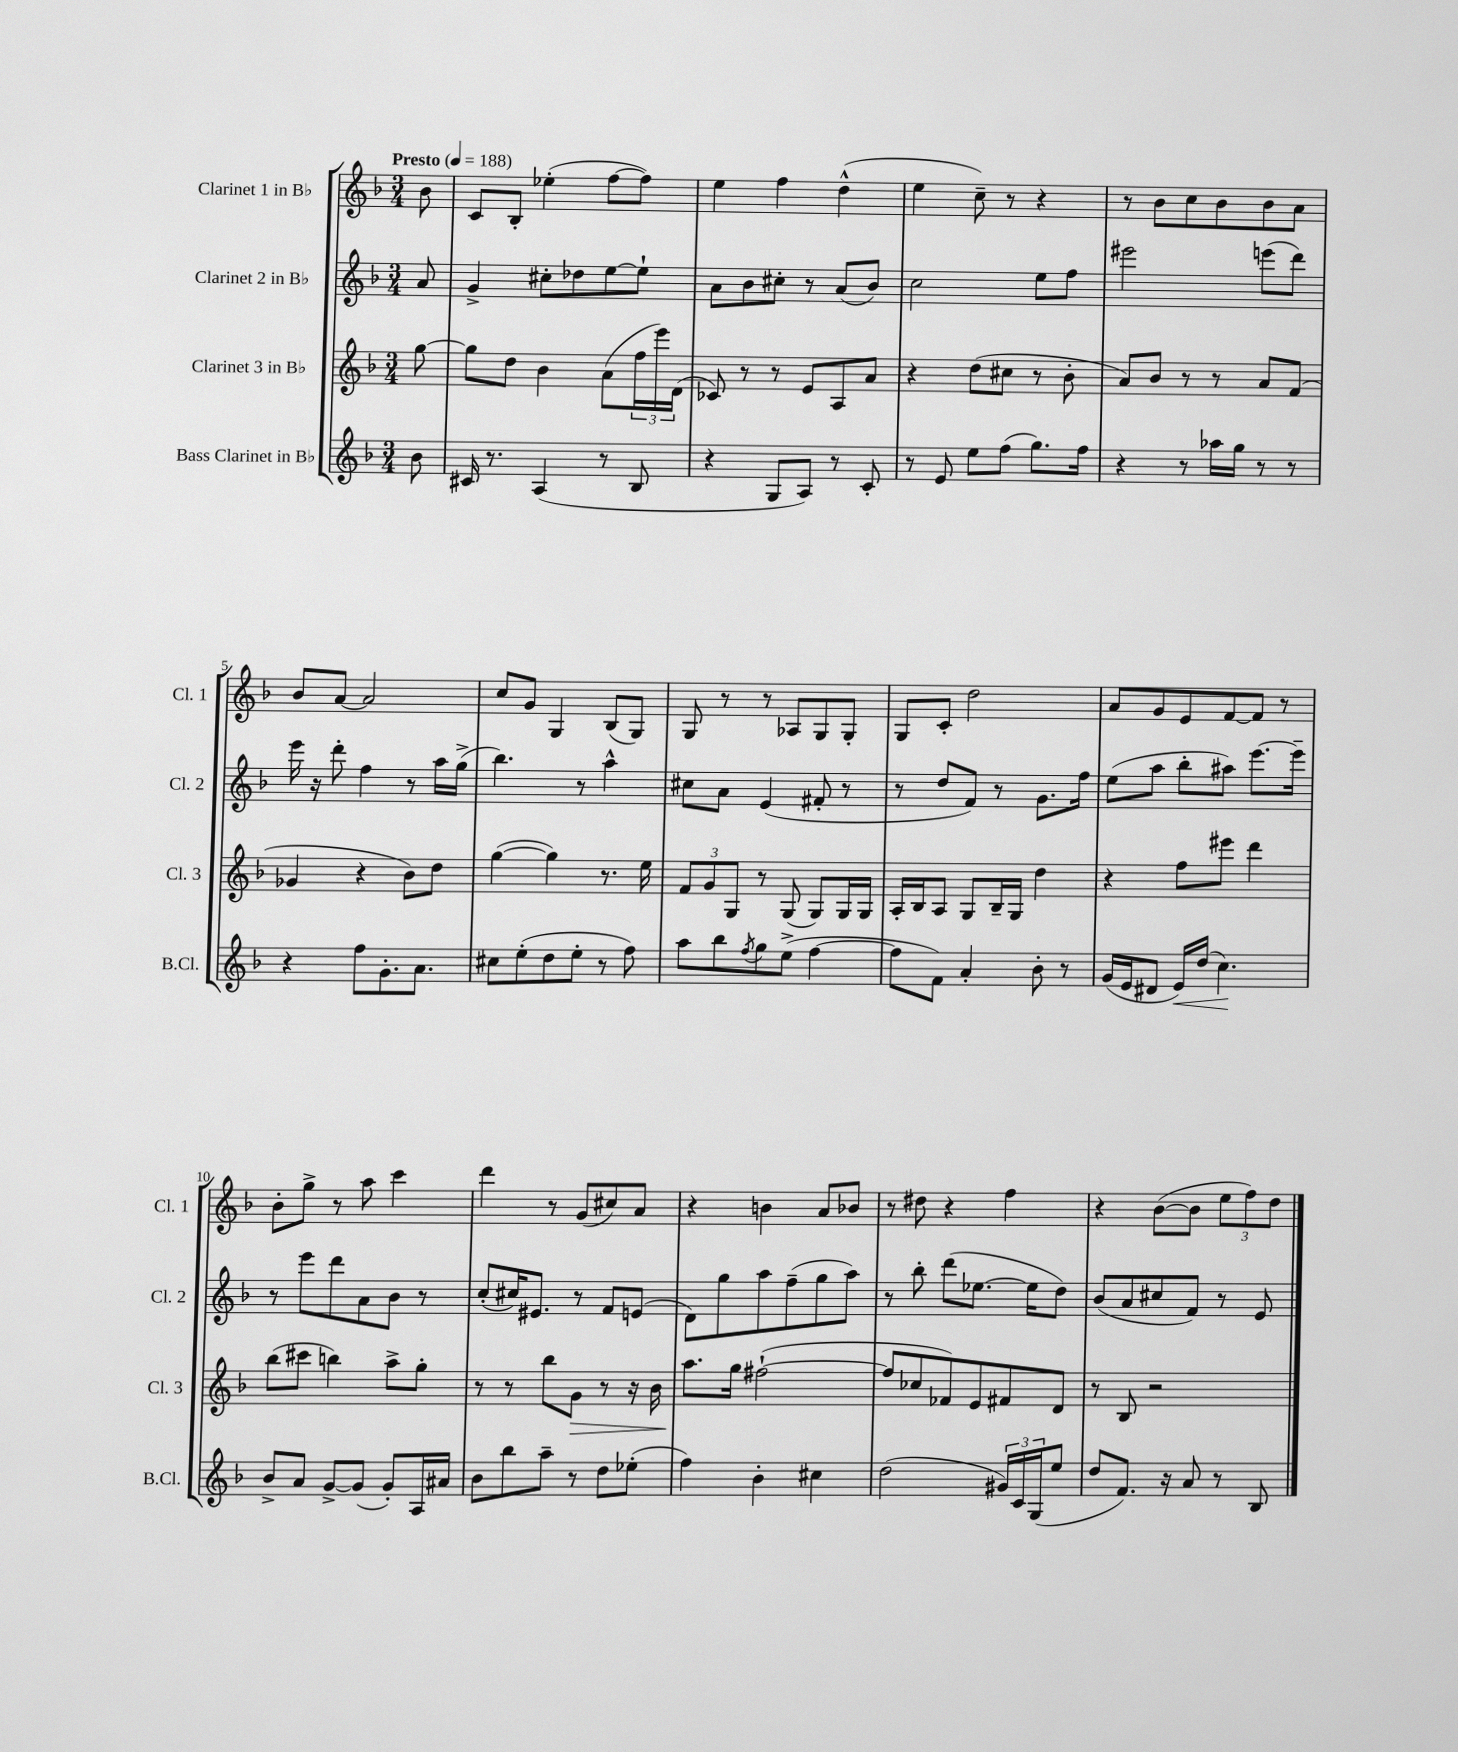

**kern	**kern	**kern	**kern
*staff4	*staff3	*staff2	*staff1
*clefG2	*clefG2	*clefG2	*clefG2
*k[b-]	*k[b-]	*k[b-]	*k[b-]
*M3/4	*M3/4	*M3/4	*M3/4
*MM188	*MM188	*MM188	*MM188
8b-\	[8gg\	8a/	8b-\
=	=	=	=
16c#/	8gg\]L	4g^/	8c/L
8.r	.	.	.
.	8dd\J	.	8B-'/J
(4A/	4b-\	8cc#'\L	(4ee-'\
.	.	8dd-\	.
8r	(8a\L	[8ee\	[8ff\L
8B-/	24ff\L	8ee`\]J	8ff\]J)
.	24eee\)	.	.
.	(24d\JJ	.	.
=	=	=	=
4r	8c-/)	8a\L	4ee\
.	8r	8b-\	.
8G/L	8r	8cc#'\J	4ff\
8A/J)	8e/L	8r	.
8r	8A/	(8a/L	(4dd^^\
8c'/	8a/J	8b-/J)	.
=	=	=	=
8r	4r	2cc\	4ee\
8e/	.	.	.
8ee\L	(8dd\L	.	8cc~\)
(8ff\J	8cc#\J	.	8r
8.gg\L)	8r	8ee\L	4r
.	8b-'\	8ff\J	.
16ff\Jk	.	.	.
=	=	=	=
4r	8a/L)	2eee#\	8r
.	8b-/J	.	8b-\L
8r	8r	.	8cc\
16aa-\LL	8r	.	8b-\
16gg\JJ	.	.	.
8r	8a/L	(8eee\L	8b-\
8r	(8f/J	8ddd\J)	8a\J
=	=	=	=
4r	4g-/	16eee\	8b-/L
.	.	16r	.
.	.	8ddd'\	[8a/J
8ff\L	4r	4ff\	2a/]
8.g'\	.	.	.
.	8b-\L)	8r	.
8.a\J	.	.	.
.	8dd\J	16aa\LL	.
.	.	(16gg^\JJ	.
=	=	=	=
8cc#\L	([4gg\	4.bb-\)	8cc/L
(8ee'\	.	.	8g/J
8dd\	4gg\])	.	4G/
8ee'\J	.	8r	.
8r	8.r	4aa^^\	(8B-/L
8ff\)	.	.	8G/J)
.	16ee\	.	.
=	=	=	=
8aa\L	12f/L	8cc#\L	8G/
.	12g/	.	.
8bb-\	.	8a\J	8r
.	12G/J	.	.
8qff/	.	.	.
8gg\	8r	(4e/	8r
(8ee^\J	(8G/	.	8A-/L
[4ff\	8G/L)	8f#'/	8G/
.	16G/L	8r	8G'/J
.	16G/JJ	.	.
=	=	=	=
8ff\]L	16A'/LL	8r	8G/L
.	16B-/J	.	.
8f\J)	8A/J	8dd/L	8c'/J
4a'/	8G/L	8f/J)	2dd\
.	16B-~/L	8r	.
.	16G/JJ	.	.
8b-'\	4dd\	8.g\L	.
8r	.	.	.
.	.	16ff\Jk	.
=	=	=	=
(16g/LL	4r	(8ee\L	8a/L
16e/J	.	.	.
8d#/J	.	8aa\J	8g/
16e/LL)	8ff\L	8bb-'\L	8e/
(16dd/JJ	.	.	.
4.cc\)	8eee#\J	8aa#\J)	[8f/
.	4ddd\	[8.eee\L	8f/]J
.	.	.	8r
.	.	16eee~\]Jk	.
=	=	=	=
8b-^/L	(8bb-\L	8r	8b-'\L
8a/J	8ccc#\J	8eee\L	8gg^\J
[8g^/L	4bb\)	8ddd\	8r
(8g/]J	.	8a\	8aa\
8g'/L)	8aa^\L	8b-\J	4ccc\
16A/L	8gg'\J	8r	.
16a#/JJ	.	.	.
=	=	=	=
8b-\L	8r	(8cc'/L	4ddd\
8bb-\	8r	16cc#/K)	.
.	.	8.e#/J	.
8aa~\J	8bb-\L	.	8r
8r	8g\J	8r	(8g/L
8dd\L	8r	8f/L	8cc#/)
(8ee-'\J	16r	(8e/J	8a/J
.	16b-\	.	.
=	=	=	=
4ff\)	8.aa\L	8d\L)	4r
.	.	8gg\	.
.	16gg\Jk	.	.
4b-'\	([2ff#`\	8aa\	4b\
.	.	(8ff~\	.
4cc#\	.	8gg\	8a/L
.	.	8aa\J)	8b-/J
=	=	=	=
(2dd\	8ff#/]L	8r	8r
.	8cc-/	8bb-'\	8dd#\
.	8f-/)	(8ddd\L	4r
.	8e/	[8.ee-\J	.
24g#/LL)	8f#/	.	4ff\
24c/	.	.	.
.	.	16ee-\]LK	.
(24G/J	.	.	.
8ee/J	8d/J	8dd\J)	.
=	=	=	=
8dd/L	8r	(8b-/L	4r
8.f/J)	8B-/	8a/	.
.	2r	8cc#/	([8b-\L
16r	.	.	.
8a/	.	8f/J)	8b-\]J
8r	.	8r	12ee\L
.	.	.	12ff\)
8B-/	.	8e/	.
.	.	.	12dd\J
==	==	==	==
*-	*-	*-	*-
